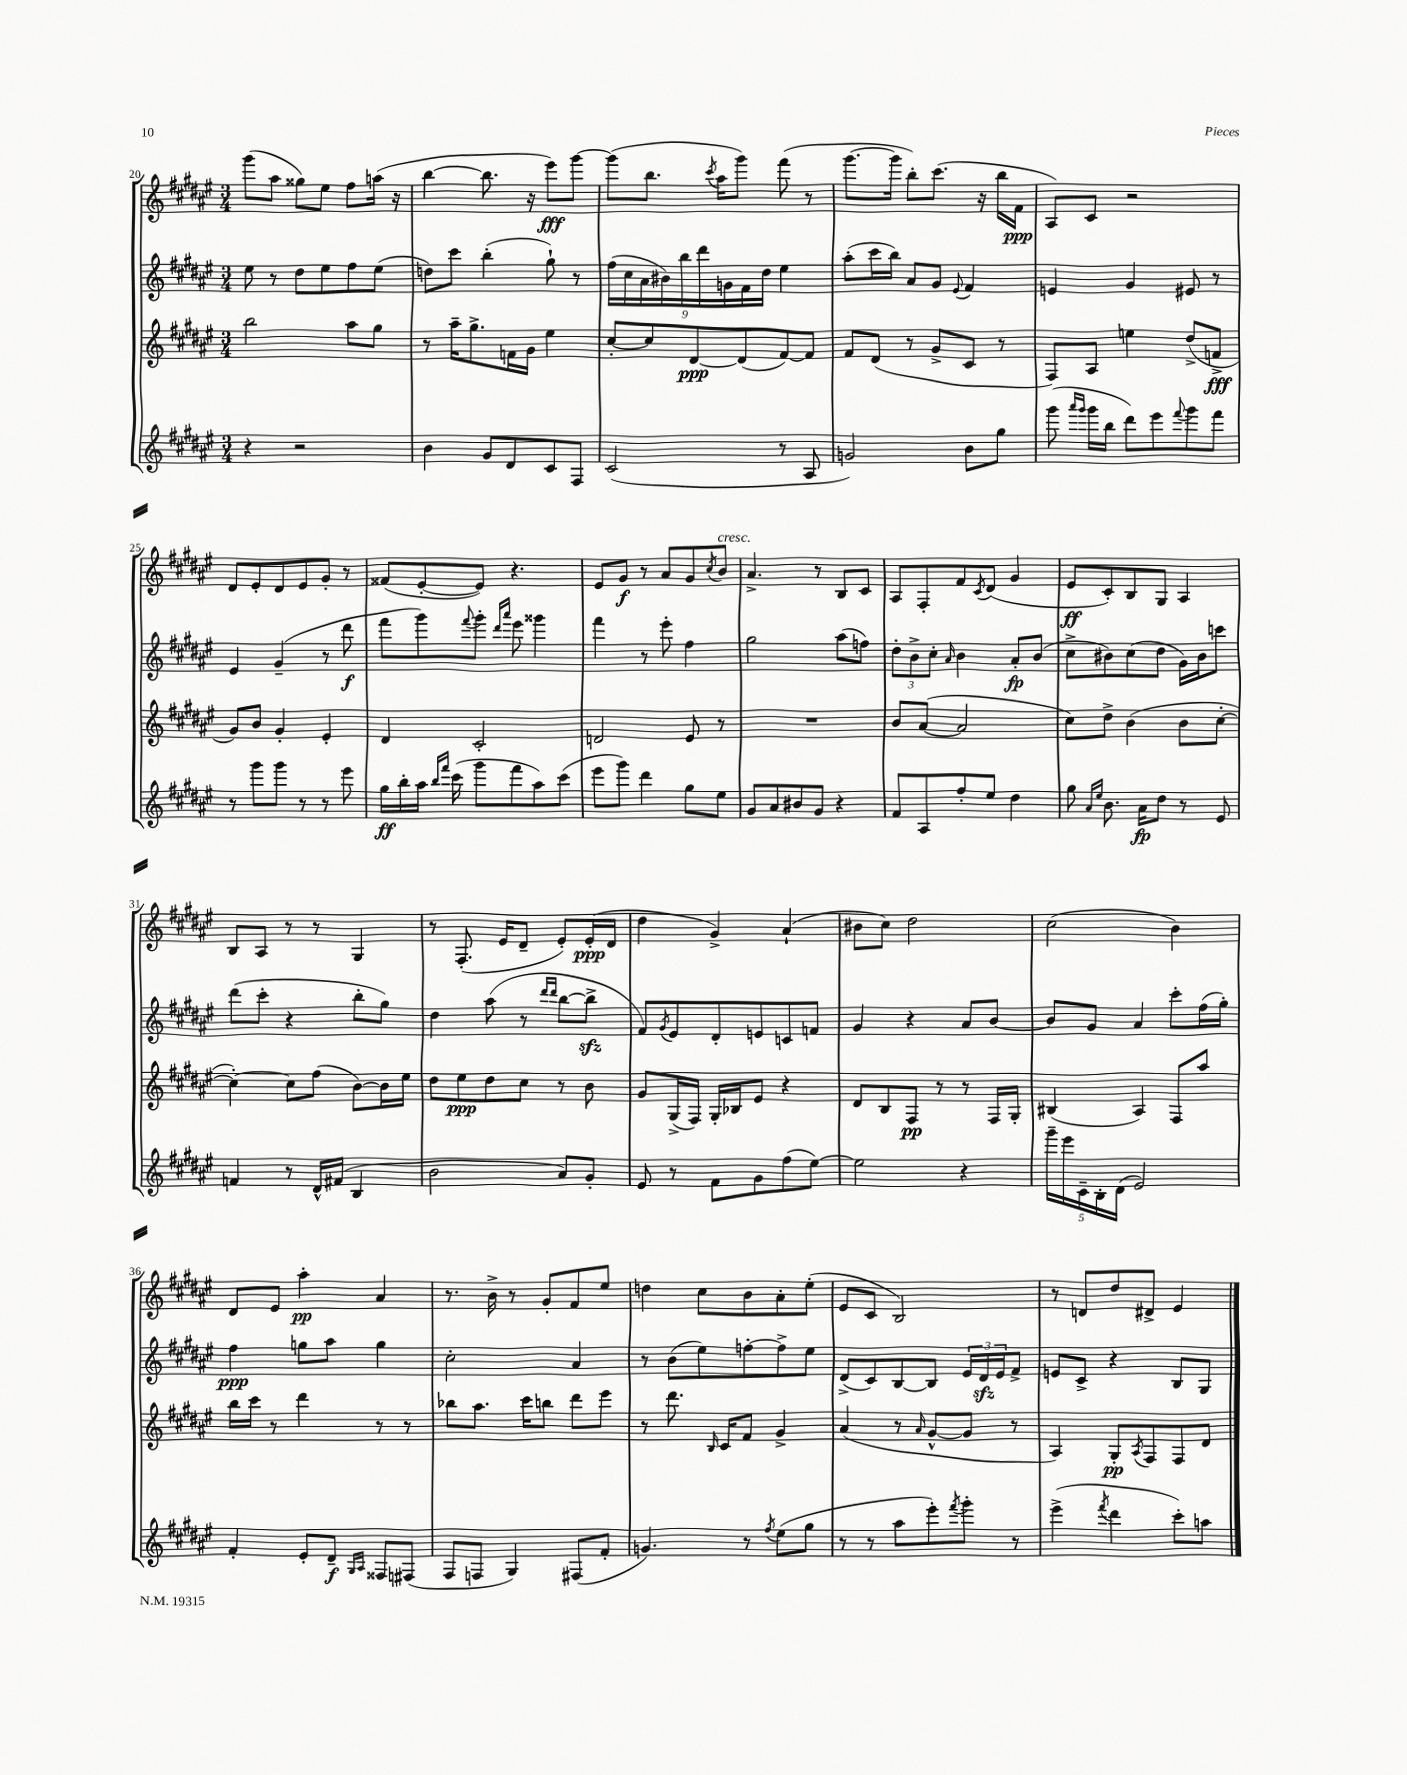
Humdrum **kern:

**kern	**dynam	**kern	**dynam	**kern	**dynam	**kern	**dynam
*part4	*part4	*part3	*part3	*part2	*part2	*part1	*part1
*staff4	*staff4	*staff3	*staff3	*staff2	*staff2	*staff1	*staff1
*clefG2	*	*clefG2	*	*clefG2	*	*clefG2	*
*k[f#c#g#d#a#e#]	*	*k[f#c#g#d#a#e#]	*	*k[f#c#g#d#a#e#]	*	*k[f#c#g#d#a#e#]	*
*M3/4	*	*M3/4	*	*M3/4	*	*M3/4	*
=20	=20	=20	=20	=20	=20	=20	=20
4r	.	2bb\	.	8ee#\	.	(8ggg#\L	.
.	.	.	.	8r	.	8aa#\J	.
2r	.	.	.	8dd#\L	.	8gg##X\L)	.
.	.	.	.	8ee#\	.	8ee#\J	.
.	.	8aa#\L	.	8ff#\	.	8ff#\L	.
.	.	8gg#\J	.	(8ee#\J	.	(16aan\Jk	.
.	.	.	.	.	.	16r	.
=21	=21	=21	=21	=21	=21	=21	=21
4b\	.	8r	.	8ddn\L)	.	[4bb\	.
.	.	16aa#~\KL	.	8ccc#\J	.	.	.
.	.	8.gg#^\	.	.	.	.	.
8g#/L	.	.	.	(4bb'\	.	8.bb\]	.
8d#/	.	16fn\L	.	.	.	.	.
.	.	16g#\JJ	.	.	.	16r	.
8c#/	.	4ee#\	.	8gg#`\)	.	8eee#\L)	fff
8F#/J	.	.	.	8r	.	[8ggg#\J	.
=22	=22	=22	=22	=22	=22	=22	=22
(2c#/	.	[8cc#'/L	.	(18ff#\LL	.	(8ggg#\L]	.
.	.	.	.	18cc#\	.	.	.
.	.	.	.	18a#\	.	.	.
.	.	8cc#/]	.	.	.	8.bb\J	.
.	.	.	.	18b#X\)	.	.	.
.	.	.	.	18bb\	.	.	.
.	.	[8d#/	ppp	.	.	.	.
.	.	.	.	18ddd#\	.	.	.
.	.	.	.	.	.	8qccc#/	.
.	.	.	.	.	.	16aa#\KL	.
.	.	.	.	18gn\	.	.	.
.	.	(8d#/]	.	.	.	8ggg#\J)	.
.	.	.	.	18f#\	.	.	.
.	.	.	.	18dd#\JJ	.	.	.
8r	.	[8f#/)	.	4ee#\	.	(8fff#\	.
8A#/	.	8f#/J]	.	.	.	8r	.
=23	=23	=23	=23	=23	=23	=23	=23
2gn/)	.	8f#/L	.	(8aa#'\L	.	[8.ggg#\L	.
.	.	(8d#/J	.	16ccc#\L	.	.	.
.	.	.	.	16bb\JJ)	.	16ggg#\Jk]	.
.	.	8r	.	8a#/L	.	8bb'\L)	.
.	.	8g#^/L	.	8g#/J	.	(8.ccc#\J	.
.	.	.	.	8qqe#/	.	.	.
8b\L	.	8c#/J	.	4f#/	.	.	.
.	.	.	.	.	.	16r	.
8gg#\J	.	8r	.	.	.	16bb\LL	.
.	.	.	.	.	.	16f#\JJ	ppp
=24	=24	=24	=24	=24	=24	=24	=24
(8ggg#\	.	8F#/L)	.	4en/	.	8A#/L)	.
16qqaaa#/LL	.	.	.	.	.	.	.
16qqggg#/JJ	.	.	.	.	.	.	.
16ggg#\LL	.	8A#/J	.	.	.	8c#/J	.
16bb\JJ	.	.	.	.	.	.	.
8ddd#\L)	.	4een\	.	4g#/	.	2r	.
8eee#\	.	.	.	.	.	.	.
8qqfff#/	.	.	.	.	.	.	.
8ggg#\	.	(8dd#^/L	.	8e#X/	.	.	.
8fff#\J	.	8fn^/J	fff	8r	.	.	.
!!LO:LB:g=z
=25	=25	=25	=25	=25	=25	=25	=25
8r	.	8g#/L)	.	4e#/	.	8d#/L	.
8ggg#\L	.	8b/J	.	.	.	8e#'/	.
8ggg#\J	.	4g#'/	.	(4g#~/	.	8d#/	.
8r	.	.	.	.	.	8e#/	.
8r	.	4e#'/	.	8r	.	8g#'/J	.
8eee#\	.	.	.	8ddd#\	f	8r	.
=26	=26	=26	=26	=26	=26	=26	=26
16gg#\LL	ff	4d#/	.	8fff#\L	.	(8f##X/L	.
16bb'\	.	.	.	.	.	.	.
16aa#\JJ	.	.	.	8ggg#\)	.	[8e#'/	.
16qqbb/LL	.	.	.	.	.	.	.
16qqfff#/JJ	.	.	.	.	.	.	.
(16ccc#\	.	.	.	.	.	.	.
.	.	.	.	8qqfff#/	.	.	.
8ggg#\L	.	2c#'/	.	8ggg#'\J	.	8e#/J])	.
.	.	.	.	16qqddd#/LL	.	.	.
.	.	.	.	16qqaaa#/JJ	.	.	.
8fff#\	.	.	.	8eee#\	.	4.r	.
8aa#\)	.	.	.	4ggg##X\	.	.	.
(8ccc#\J	.	.	.	.	.	.	.
=27	=27	=27	=27	=27	=27	=27	=27
8eee#\L	.	2dn/	.	4fff#\	.	8e#/L	.
8ggg#\J)	.	.	.	.	.	8g#/J	f
4ddd#\	.	.	.	8r	.	8r	.
.	.	.	.	8eee#'\	.	8a#/L	.
8gg#\L	.	8e#/	.	4ff#\	.	8g#/	.
.	.	.	.	.	.	8qcc#/	.
!	!	!	!	!	!	!LO:TX:a:i:t=cresc.	!
8ee#\J	.	8r	.	.	.	8b/J	.
=28	=28	=28	=28	=28	=28	=28	=28
8g#/L	.	2.r	.	2gg#\	.	4.a#^/	.
8a#/	.	.	.	.	.	.	.
8b#X/	.	.	.	.	.	.	.
8g#/J	.	.	.	.	.	8r	.
4r	.	.	.	(8aa#\L	.	8B/L	.
.	.	.	.	8ffn\J)	.	8c#/J	.
=29	=29	=29	=29	=29	=29	=29	=29
8f#/L	.	8b/L	.	12dd#'\L	.	8A#/L	.
.	.	.	.	12b^\	.	.	.
8A#/	.	([8a#/J	.	.	.	8F#'/	.
.	.	.	.	12cc#'\J	.	.	.
.	.	.	.	16qqa#/	.	.	.
8ff#'/	.	2a#/]	.	4b\	.	8f#/	.
.	.	.	.	.	.	8qc#/	.
8ee#/J	.	.	.	.	.	(8d#/J	.
4dd#\	.	.	.	8a#'/L	fp	4g#/	.
.	.	.	.	(8b/J	.	.	.
=30	=30	=30	=30	=30	=30	=30	=30
8gg#\	.	8cc#\L)	.	8cc#^\L	.	8e#/L	ff
16qqa#/LL	.	.	.	.	.	.	.
16qqee#/JJ	.	.	.	.	.	.	.
8.b\	.	8dd#^\J	.	8b#X\)	.	8c#'/)	.
.	.	(4b\	.	(8cc#\	.	8B/	.
16a#\KL	fp	.	.	.	.	.	.
8dd#\J	.	.	.	8dd#\J	.	8G#/J	.
8r	.	8b\L	.	16g#\LL)	.	4A#/	.
.	.	.	.	16b#\J	.	.	.
8e#/	.	[8cc#'\J	.	8cccn\J	.	.	.
!!LO:LB:g=z
=31	=31	=31	=31	=31	=31	=31	=31
4fn/	.	4cc#'\_)	.	(8ddd#\L	.	8B/L	.
.	.	.	.	8ccc#'\J	.	8A#/J	.
8r	.	8cc#\L]	.	4r	.	8r	.
16d#^^/LL	.	(8ff#\J	.	.	.	8r	.
(16f#X/JJ	.	.	.	.	.	.	.
4B/	.	[8b\L)	.	8bb'\L	.	4G#/	.
.	.	16b\L]	.	8gg#\J)	.	.	.
.	.	16ee#\JJ	.	.	.	.	.
=32	=32	=32	=32	=32	=32	=32	=32
2b\	.	8dd#\L	.	4dd#\	.	8r	.
.	.	8ee#\	ppp	.	.	(8.F#'/	.
.	.	8dd#\	.	(8aa#\	.	.	.
.	.	.	.	.	.	16e#/KL	.
.	.	8cc#\J	.	8r	.	8d#~/J	.
.	.	.	.	16qqddd#/LL	.	.	.
.	.	.	.	16qqddd#/JJ	.	.	.
8a#/L)	.	8r	.	[8bb\L	.	8e#'/L)	.
8g#'/J	.	8b\	.	8bbzz^\J]	.	(16e#'/L	ppp
.	.	.	.	.	.	16d#/JJ	.
=33	=33	=33	=33	=33	=33	=33	=33
8e#/	.	8g#/L	.	8f#/L)	.	4dd#\	.
.	.	.	.	8qg#/	.	.	.
8r	.	(16G#^/L	.	8e#/	.	.	.
.	.	16F#/JJ)	.	.	.	.	.
8f#\L	.	16G#'/LL	.	8d#'/	.	4g#^/)	.
.	.	16B-X/J	.	.	.	.	.
8g#\	.	8e#/J	.	8en/	.	.	.
(8ff#\	.	4r	.	8cn/	.	(4a#`/	.
[8ee#\J)	.	.	.	8fn/J	.	.	.
=34	=34	=34	=34	=34	=34	=34	=34
2ee#\]	.	8d#/L	.	4g#/	.	8b#X\L	.
.	.	8B/	.	.	.	8cc#\J)	.
.	.	8F#/J	pp	4r	.	2dd#\	.
.	.	8r	.	.	.	.	.
4r	.	8r	.	8a#/L	.	.	.
.	.	16F#/LL	.	[8b/J	.	.	.
.	.	16G#'/JJ	.	.	.	.	.
=35	=35	=35	=35	=35	=35	=35	=35
20ggg#~\LL	.	(4B#X/	.	8b/L]	.	(2cc#\	.
20eee#\	.	.	.	.	.	.	.
20c#~\	.	.	.	.	.	.	.
.	.	.	.	8g#/J	.	.	.
20B'\	.	.	.	.	.	.	.
(20d#\JJ	.	.	.	.	.	.	.
2e#/)	.	4A#/)	.	4a#/	.	.	.
.	.	8F#/L	.	8ccc#'\L	.	4b\)	.
.	.	8aa#/J	.	(16ff#\L	.	.	.
.	.	.	.	16gg#'\JJ)	.	.	.
!!LO:LB:g=z
=36	=36	=36	=36	=36	=36	=36	=36
4f#'/	.	16bb\LL	.	4ff#\	ppp	8d#/L	.
.	.	16ccc#\JJ	.	.	.	.	.
.	.	8r	.	.	.	8e#/J	.
8e#'/L	.	4ddd#\	.	8ggn\L	.	4aa#'\	pp
8d#~/J	f	.	.	8aa#\J	.	.	.
16qqG#/LL	.	.	.	.	.	.	.
16qqA#/JJ	.	.	.	.	.	.	.
8F##X/L	.	8r	.	4gg\	.	4a#/	.
(8F#X/J	.	8r	.	.	.	.	.
=37	=37	=37	=37	=37	=37	=37	=37
8F#/L	.	8bb-X\L	.	2cc#'\	.	8.r	.
8Fn/J	.	8.aa#\J	.	.	.	.	.
.	.	.	.	.	.	16b^\	.
4G#/)	.	.	.	.	.	8r	.
.	.	16ccc#\KL	.	.	.	.	.
.	.	8bbn\J	.	.	.	8g#'/L	.
(8F#X/L	.	8ddd#\L	.	4a#/	.	8f#/	.
8f#'/J	.	8eee#\J	.	.	.	8ee#/J	.
=38	=38	=38	=38	=38	=38	=38	=38
4.gn/)	.	8r	.	8r	.	4ddn\	.
.	.	8.ddd#\	.	(8b\L	.	.	.
.	.	.	.	8ee#\)	.	8cc#\L	.
.	.	16qqB/	.	.	.	.	.
.	.	16c#/KL	.	.	.	.	.
8r	.	8f#/J	.	[8ffn'\	.	8b\	.
8qff#/	.	.	.	.	.	.	.
(8ee#\L	.	4g#^/	.	8ff^\]	.	8a#'\	.
8gg#\J	.	.	.	8ee#\J	.	(8ee#'\J	.
=39	=39	=39	=39	=39	=39	=39	=39
8r	.	(4a#/	.	(8d#^/L	.	8e#/L	.
8r	.	.	.	8c#/)	.	8c#/J	.
8aa#\L	.	8r	.	[8B/	.	2B/)	.
.	.	16qqa#/	.	.	.	.	.
8eee#'\)	.	[8g#^^/L	.	8B/J]	.	.	.
8qfff#/	.	.	.	.	.	.	.
8ggg#'\J	.	8g#/J]	.	24e#/LL	.	.	.
.	.	.	.	24d#zz/	.	.	.
.	.	.	.	24e#/J	.	.	.
8r	.	8r	.	8f#^/J	.	.	.
=40	=40	=40	=40	=40	=40	=40	=40
(4eee#^\	.	4A#/)	.	8en/L	.	8r	.
.	.	.	.	8c#^/J	.	8dn/L	.
8qfff#/	.	.	.	.	.	.	.
4ddd#\	.	8G#'/L	pp	4r	.	8dd#/	.
.	.	8qA#/	.	.	.	.	.
.	.	8F#/	.	.	.	8d#X^/J	.
8ccc#'\L)	.	8F#/	.	8B/L	.	4e#/	.
8aan\J	.	8d#/J	.	8G#/J	.	.	.
==	==	==	==	==	==	==	==
*-	*-	*-	*-	*-	*-	*-	*-
